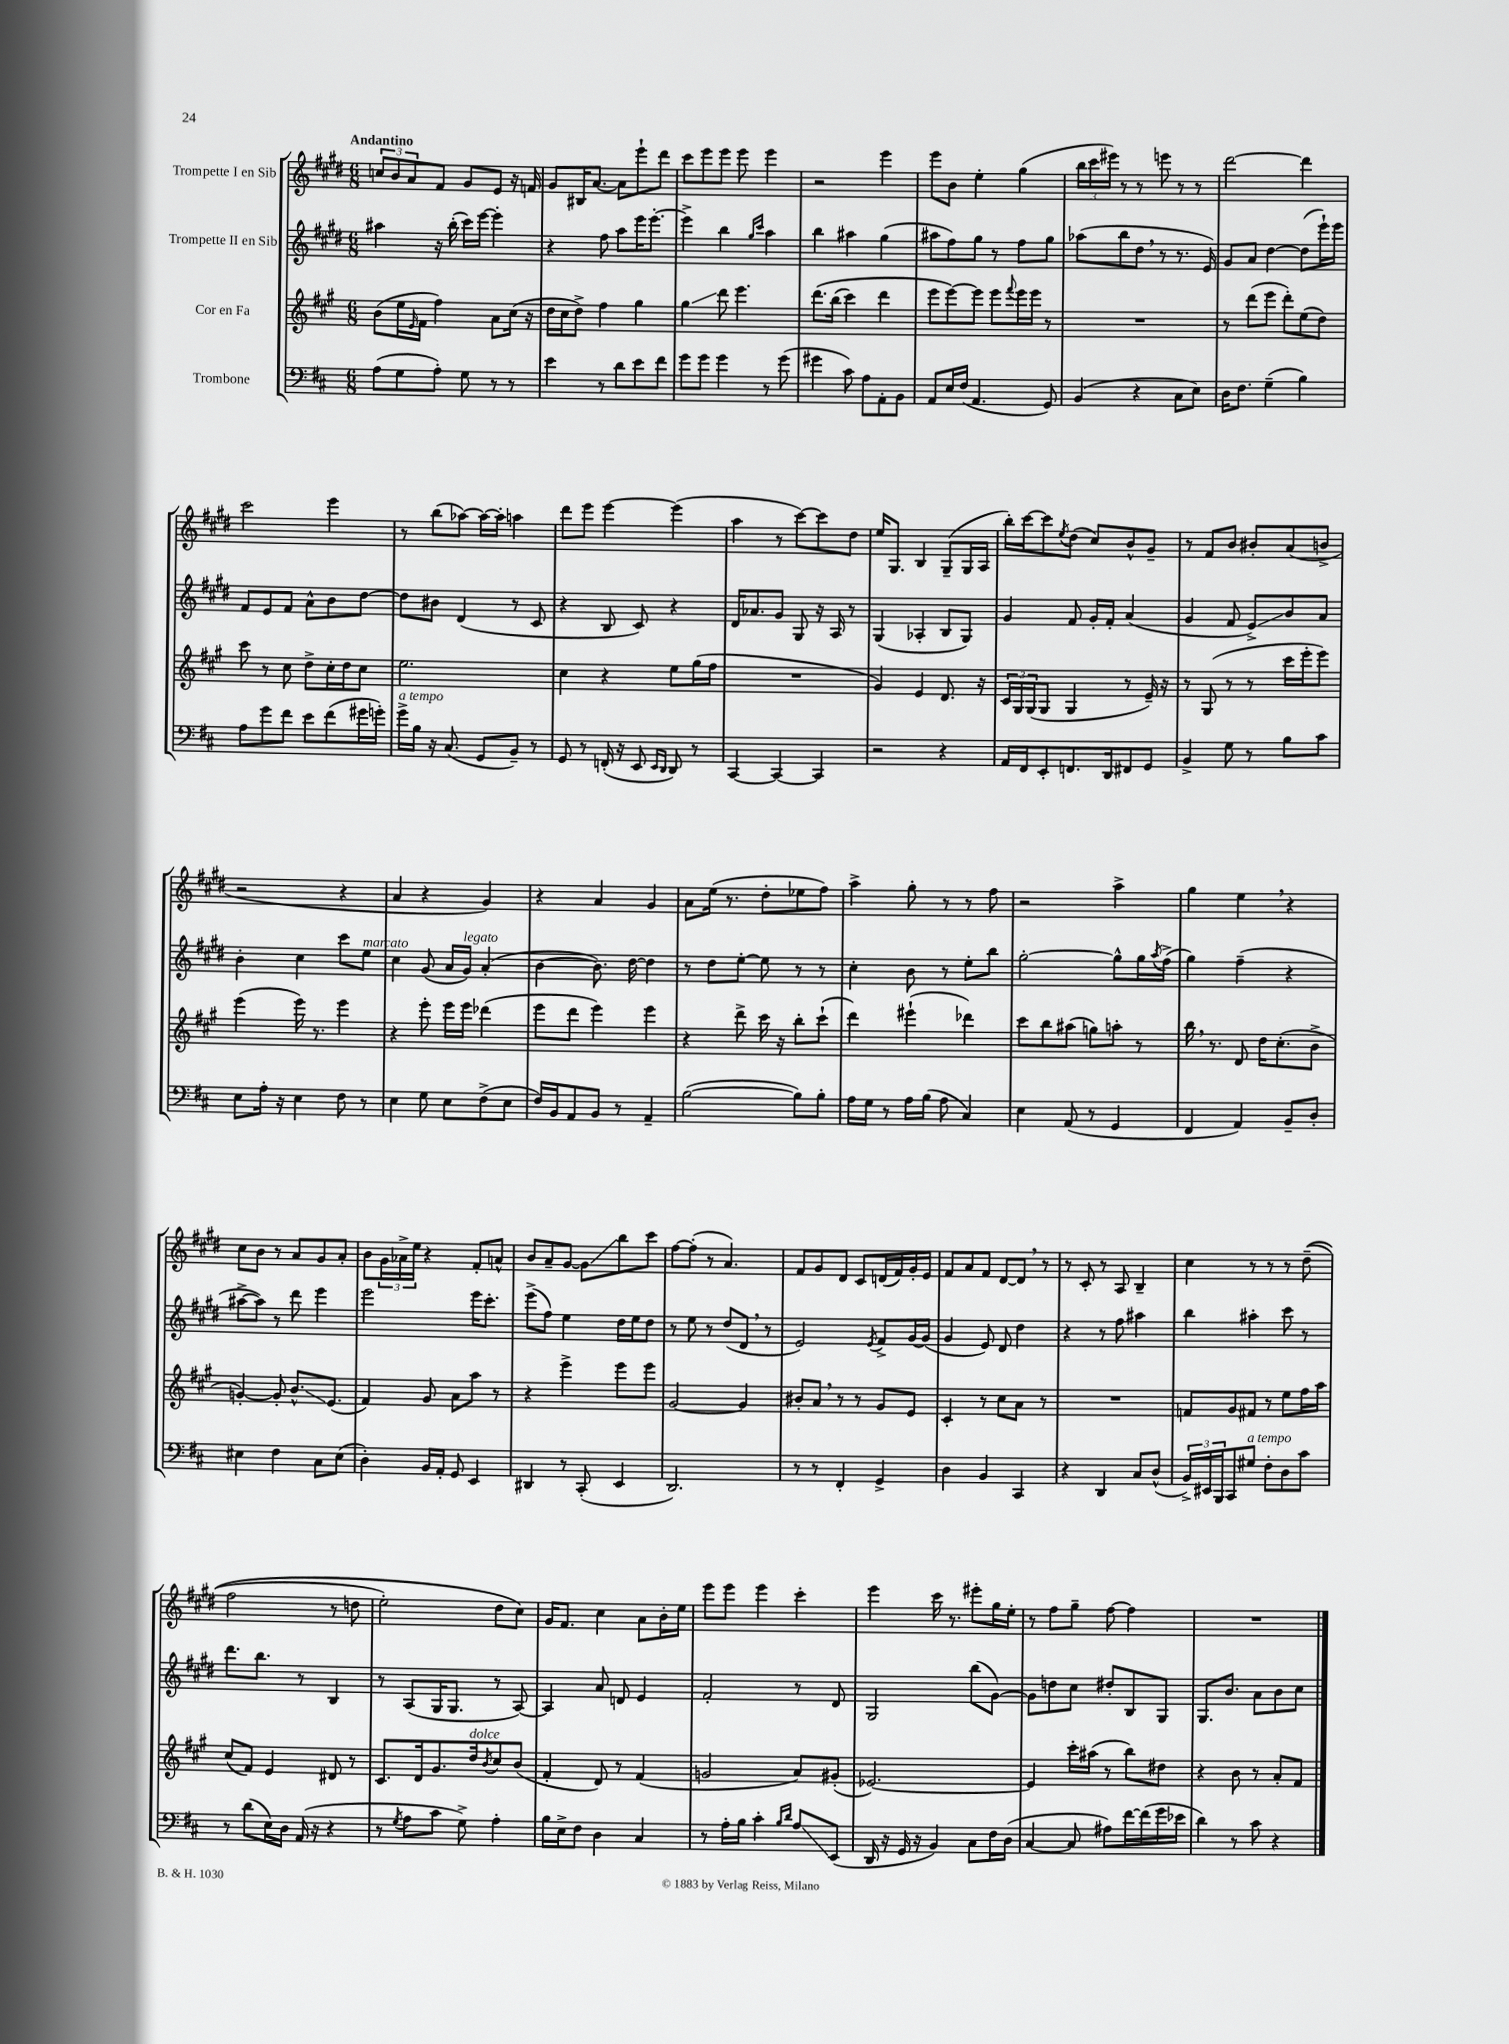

**kern	**kern	**kern	**kern
*staff4	*staff3	*staff2	*staff1
*clefF4	*clefG2	*clefG2	*clefG2
*k[f#c#]	*k[f#c#g#]	*k[f#c#g#d#]	*k[f#c#g#d#]
*M6/8	*M6/8	*M6/8	*M6/8
(8A\L	(8b\L	4aa#\	12cc/L
.	.	.	12b/
8G\	16ee\L	.	.
.	.	.	12a/
.	16qqe/	.	.
.	16f#\JJ	.	.
8A'\J)	4ff#\)	16r	8f#/J
.	.	(16bb'\	.
8G\	.	16ccc#\LL)	8g#/L
.	.	[16eee\JJ	.
8r	8a\L	4eee'\]	8e/J
8r	(16cc#\Jk	.	16r
.	16r	.	16f/
=	=	=	=
4e\	16dd\LL	4r	8g#/L
.	16cc#\J	.	.
.	8dd^\J)	.	16B#/K
.	.	.	[8.a/J
8r	4ff#\	8ff#\	.
8d\L	.	8aa\L	8a\]L
8e\	4gg#\	16eee\K	8eee`\
.	.	[8.eee'\J	.
8f#\J	.	.	8ddd#\J
=	=	=	=
8g\L	4gg#\	4eee^\]	8ccc#\L
8g\J	.	.	8eee\
4g\	8ddd\	4bb\	8eee\J
.	4.eee\	.	8eee\
.	.	16qqgg#/LL	.
.	.	16qqccc#/JJ	.
8r	.	4aa\	4eee\
(8g\	.	.	.
=	=	=	=
4g#\	&(8.ddd\L	4bb\	2r
.	(16bb\Jk	.	.
8c#\)	4ccc#\)	4aa#\	.
8A\L	.	.	.
8AA'\	4ddd\	(4gg#\	4eee\
8BB\J	.	.	.
=	=	=	=
8AA/L	8eee\L	8aa#\L	8eee\L
16E/L	[8eee\&)	8ff#\)	8b\J
(16F#/JJ	.	.	.
4.AA/	8eee\]J	8gg#\J	4ee'\
.	8eee\L	8r	.
.	8qqfff#/	.	.
.	16eee\L	8ff#\L	(4gg#\
.	16eee\JJ	.	.
8GG/)	8r	8gg#\J	.
=	=	=	=
(4BB/	2.r	(8aa-\L	24bb\LL
.	.	.	24ccc#\
.	.	.	24eee#\JJ)
.	.	8bb\	8r
4r	.	8dd#\J	8r
.	.	8r	8eee\
8C#\L	.	8.r	8r
8E\J)	.	.	8r
.	.	16e/)	.
=	=	=	=
16D\LK	8r	8g#/L	[2ddd#\
8.F#\J	.	.	.
.	(8ddd\L	8a/J	.
(4G~\	8eee\J	[4dd#\	.
.	8ddd'\L)	.	.
4B\)	(8ee\	(8dd#\]L	4ddd#\]
.	8dd\J)	16eee`\L)	.
.	.	16eee\JJ	.
=	=	=	=
8A\L	8ccc#\	8f#/L	2ccc#\
8g\	8r	8e/	.
8f#\J	8cc#\	8f#/J	.
8e\L	8dd^\L	8a^^\L	.
(8f#\	16cc#'\L	8b\	4eee\
.	16dd\J	.	.
16g#\L	8cc#\J	[8dd#\J	.
16g'\JJ)	.	.	.
=	=	=	=
16g^\LL	2.ee\	8dd#\]L	8r
16B\JJ	.	.	.
16r	.	8b#\J	(8bb\L
(8.C#/	.	.	.
.	.	(4d#/	[8aa-\J)
8GG/L	.	.	16aa-\_LL
.	.	.	16aa-'\]JJ
8BB~/J)	.	8r	4aa\
8r	.	8c#/	.
=	=	=	=
8GG/	4cc#\	4r	8ddd#\L
8r	.	.	8eee\J
(16FF'/	4r	8B/	[4eee\
16r	.	.	.
8EE/	.	8c#/)	.
16qqEE/LL	.	.	.
16qqDD/JJ	.	.	.
8DD/)	8ee\L	4r	(4eee\]
8r	(16gg#\L	.	.
.	16ff#\JJ	.	.
=	=	=	=
[4CC#/	2.r	16d#/LK	4aa\
.	.	8.a-/	.
4CC#/_	.	8g#/J	8r
.	.	8G#/	[8ccc#\L)
4CC#/]	.	16r	8ccc#\]
.	.	16A/	.
.	.	8r	8dd#\J
=	=	=	=
2r	4g#/)	(4G#/	16ee/LK
.	.	.	8.G#/J
.	4e/	4A-'/	4B/
4r	8.d/	8B/L	(8G#~/L
.	.	8G#/J)	16G#/L
.	16r	.	16A/JJ
=	=	=	=
16AA/LL	24c#/LL	4g#/	16bb'\LL)
.	24G#/	.	.
16FF#/J	.	.	[16ccc#\J
.	(24G#/J	.	.
8EE'/	8G#/J	.	8ccc#\]
.	.	.	8qee/
8.FF/	4G#/	8f#/	(8dd#\J
.	.	16g#'/LL	8cc#/L)
16DD/k	.	16f#'/JJ	.
8FF#/	8r	(4a/	8b^^/
8GG/J	16e~/)	.	8g#~/J
.	16r	.	.
=	=	=	=
4BB^/	8r	4g#/	8r
.	(8G#/	.	8f#/L
8G\	8r	8f#/	8b/J
8r	8r	8e^/L)	8b#'/L
8B\L	16ccc#\LL	8b/	(8a/
.	16eee'\J	.	.
8c#\J	8eee\J)	8a/J	8b^/J
=	=	=	=
8E\L	(4eee\	4b'\	2r
16A'\Jk	.	.	.
16r	.	.	.
4E\	16eee\)	4cc#\	.
.	8.r	.	.
8F#\	4eee\	8ccc#\L	4r
8r	.	8ee\J	.
=	=	=	=
4E\	4r	4cc#\	4a/
8G\	8eee'\	(8g#/	4r
8E\L	16eee\LL	16a/LL	.
.	16eee\JJ	16g#/JJ)	.
(8F#^\	(4ddd-\	(4a'/	4g#/)
8E\J	.	.	.
=	=	=	=
16F#/LL)	8eee\L	[4b\	4r
16BB/J	.	.	.
8AA/	8ddd\J	.	.
8BB/J	4eee\)	8.b\])	4a/
8r	.	.	.
.	.	[16dd#\	.
4AA~/	4eee\	4dd#\]	4g#/
=	=	=	=
([2B\	4r	8r	8a\L
.	.	8dd#\L	(16ee\Jk
.	.	.	8.r
.	8ddd^\	[8ee'\J	.
.	16ccc#\	8ee\]	8dd#'\L
.	16r	.	.
8B\]L)	8bb'\L	8r	8ee-\
8B'\J	(8ccc#`\J	8r	8ff#\J)
=	=	=	=
16A\LL	4ddd\)	4cc#'\	4aa^\
16G\JJ	.	.	.
8r	.	.	.
16A\LL	(4eee#`\	8b\	8gg#'\
(16B\JJ	.	.	.
8A\	.	8r	8r
4C#/)	4ddd-\)	8ee'\L	8r
.	.	8bb\J	8ff#\
=	=	=	=
4E\	8ccc#\L	[2gg#'\	2r
.	8bb\	.	.
(8AA/	(8aa#\J	.	.
8r	8gg\L)	.	.
4GG/	8aa'\J	8gg#^^\]L	4aa^\
.	8r	16gg#\L	.
.	.	8qaa/	.
.	.	(16ff#^\JJ	.
=	=	=	=
4FF#/	16bb\	4gg#\)	4gg#\
.	8.r	.	.
4AA/)	8d/	(4ff#~\	4ee\
.	16dd\LK	.	.
.	(8.cc#'\	.	.
8BB~/L	.	4r	4r
8D'/J	8b^\J	.	.
=	=	=	=
4E#\	[4g'/)	[8aa#^\L	8cc#\L
.	.	8aa#\]J)	8b\J
4F#\	8g'/]	8r	8r
.	8.b^^/L	8ddd#\	8a/L
8C#\L	.	4eee\	8g#/
.	(8.e/J	.	.
(8E#\J	.	.	8a'/J
=	=	=	=
4D'\)	4f#/)	2eee\	8b\L
.	.	.	24g#\L
.	.	.	24a-^\
.	.	.	24ee\JJ
16BB/LL	8g#/	.	4r
16AA'/JJ	.	.	.
8GG/	8a\L	.	.
4EE/	8aa\J	16eee\LK	8f#'/L
.	.	8.ccc#'\J	.
.	8r	.	8a^^/J
=	=	=	=
4DD#/	4r	(8eee^\L	8b/L
.	.	8ff#\J)	8a~/
8r	4eee^\	4ee\	[8g#/J
(8CC#'/	.	.	8g#\]L
4EE/	8eee\L	16dd#\LL	8bb\
.	.	16ee\J	.
.	8eee\J	8dd#\J	8ccc#\J
=	=	=	=
2.DD/)	[2g#/	8r	[8ff#\L
.	.	8ee\	(8ff#'\]J
.	.	8r	8r
.	.	(8dd#/L	4.a/)
.	4g#/]	8d#/J	.
.	.	8r	.
=	=	=	=
8r	8b#'/L	2e/)	8f#/L
8r	8a/J	.	8g#/
4FF#'/	8r	.	8d#/J
.	8r	.	8c#/L
.	.	8qe/	.
4GG^/	8g#/L	8f#^/L	(16d/L
.	.	.	16f#/)
.	8e/J	[16g#/L	16g#'/
.	.	(16g#/]JJ	16e/JJ
=	=	=	=
4D\	4c#'/	4g#/	8f#/L
.	.	.	8a/
4BB/	8r	8e/)	8f#/J
.	8cc#\L	8d#/	[8d#/L
4CC#/	8a\J	4dd#\	8d#/]J
.	8r	.	8r
=	=	=	=
4r	2.r	4r	8r
.	.	.	8c#'/
4DD/	.	8r	8r
.	.	8ff#\	8A/
8C#/L	.	4aa#\	4B~/
(8D^^/J	.	.	.
=	=	=	=
24BB^/LL)	8f/L	4bb\	4cc#\
24EE#/	.	.	.
24BBB/J	.	.	.
8CC#/	8g#/	.	.
8G#/J	8f#/J	4aa#'\	8r
8F#'\L	8r	.	8r
8D\	8ee\L	8ccc#\	8r
8c#\J	16ff#\L	8r	&((8dd#~\
.	16aa\JJ	.	.
=	=	=	=
8r	(8cc#/L	8.ddd#\L	2ff#\
(8d\L	8f#/J)	.	.
.	.	8.bb\J	.
16E\L)	4e/	.	.
16D\JJ	.	.	.
(16AA/	.	8r	.
16r	.	.	.
4r	8d#/	4B/	8r
.	8r	.	8dd\
=	=	=	=
8r	8.c#/L	8r	2ee'\)
8qG/	.	.	.
8A\L	.	(8A/L	.
.	16d/k	.	.
8c#\J	8.g#/	16G#/K	.
.	.	8.G#/J	.
8G^\)	.	.	.
.	16dd/k	.	.
.	8qb/	.	.
4A'\	8cc#/	8r	8dd#\L
.	(8b/J	[8A/)	8cc#\J&)
=	=	=	=
16B\LL	4f#'/	4A/]	16g#/LK
16E^\J	.	.	8.f#/J
8F#\J	.	.	.
4D\	8d/)	8a/	4cc#\
.	8r	8d/	.
4C#/	(4f#/	4e/	8a\L
.	.	.	16b'\L
.	.	.	16ee\JJ
=	=	=	=
8r	2g/	2f#'/	8eee\L
16A'\LL	.	.	8eee\J
16B\JJ	.	.	.
4c#'\	.	.	4eee\
16qqB/LL	.	.	.
16qqd/JJ	.	.	.
8A/L	8a/L)	8r	4ccc#'\
(8EE/J	(8g#'/J	8d#/	.
=	=	=	=
16DD/	[2.e-/)	2G#/	4eee\
16r	.	.	.
16GG/	.	.	.
16r	.	.	.
4BB/)	.	.	16ccc#\
.	.	.	8.r
8C#\L	.	(8bb\L	8eee#'\L
16F#\L	.	[8g#\J)	16gg#\L
(16D\JJ	.	.	16ee'\JJ
=	=	=	=
[4C#/	4e-/]	8g#\]L	8r
.	.	8dd\	8ff#\L
8C#/]	16ccc#'\LL	8cc#\J	8gg#~\J
.	(16aa#\JJ	.	.
8A#\L)	8r	8dd#'/L	[8ff#\
[16f#\L	8bb\L)	8B/	4ff#\]
(16f#\]	.	.	.
16g\	8dd#\J	8G#/J	.
16e-\JJ	.	.	.
=	=	=	=
4d\)	4r	8.G#/L	2.r
.	.	8.b/J	.
8r	8b\	.	.
8c#\	8r	8a\L	.
4r	8a'/L	8b\	.
.	8f#/J	8cc#\J	.
==	==	==	==
*-	*-	*-	*-
